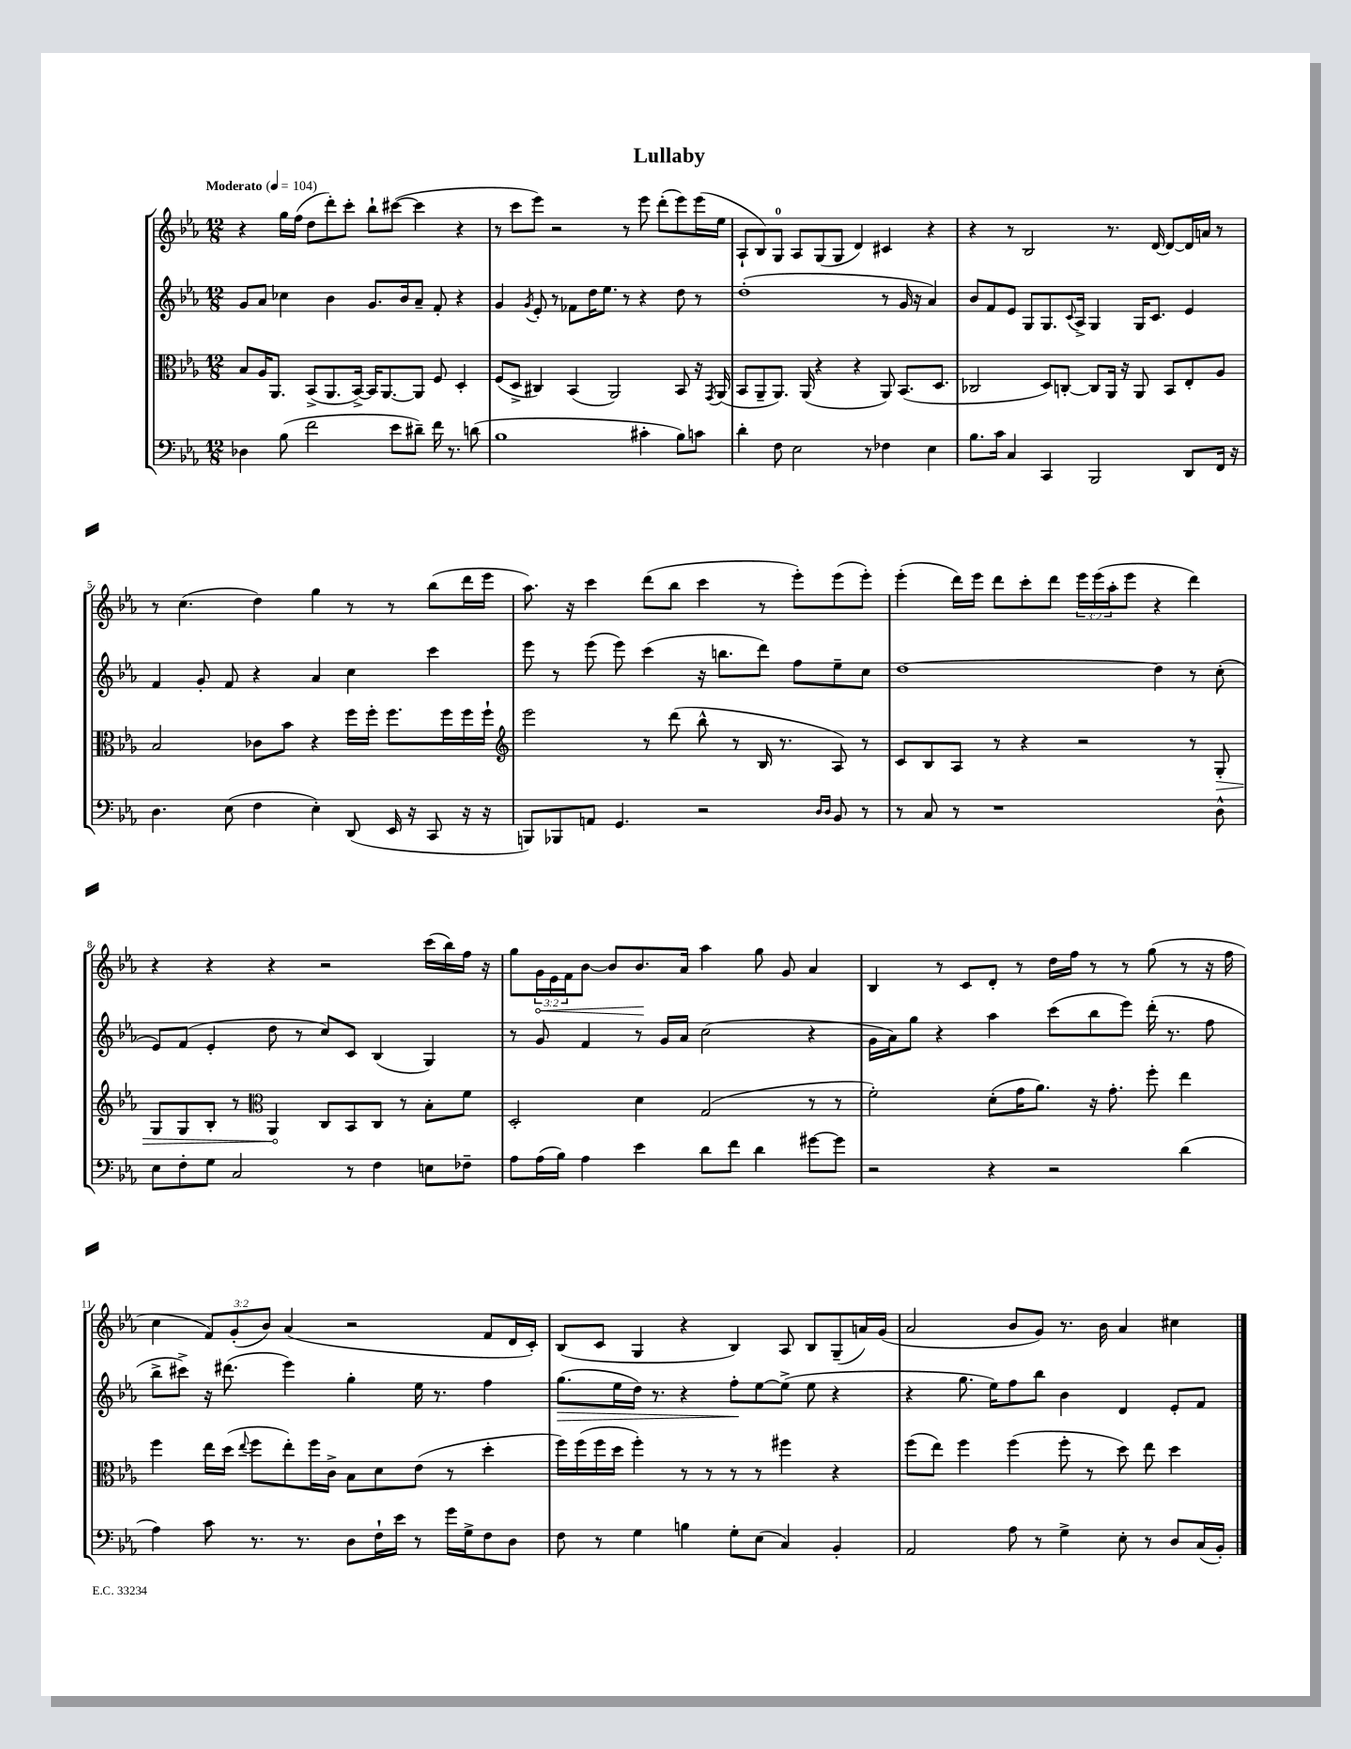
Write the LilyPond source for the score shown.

\header { title = "Lullaby" }
<<
\new StaffGroup <<
\new Staff = "s0" {
    \clef treble \key ees \major \numericTimeSignature \time 12/8 \override Staff.TupletNumber.text = #tuplet-number::calc-fraction-text \tempo "Moderato" 4 = 104
    r4 g''16 f''16( d''8 d'''8-.) c'''8-. bes''8-! cis'''8~( cis'''4 r4 |
    r8 c'''8 ees'''8) r2 r8 ees'''8 d'''8-.( ees'''8) ees'''16( ees''16 |
    aes8-! bes8) g8-0 aes8 g8( g8 d'4) cis'4 r4 |
    r4 r8 bes2 r8. d'16~ d'8~ d'16 a'16 r8 |
    r8 c''4.( d''4) g''4 r8 r8 bes''8( d'''16 ees'''16 |
    aes''8.) r16 c'''4 d'''8( bes''8 c'''4 r8 ees'''8-.) ees'''8( ees'''8-.) |
    ees'''4-.( d'''16) ees'''16 d'''8 c'''8-. d'''8 \tuplet 3/2 { ees'''16 ees'''16( aes''16-. } ees'''8 r4 d'''4) |
    r4 r4 r4 r2 c'''16( bes''16) f''16 r16 |
    g''8 \tuplet 3/2 { \once \override Hairpin.circled-tip = ##t g'16\< ees'16 f'16 } bes'8~ bes'8 bes'8.\! aes'16 aes''4 g''8 g'8 aes'4 |
    bes4 r8 c'8 d'8-. r8 d''16 f''16 r8 r8 g''8( r8 r16 f''16 |
    c''4 \tuplet 3/2 { f'8) g'8-.( bes'8) } aes'4( r2 f'8 d'16 c'16-.) |
    bes8( c'8 g4 r4 bes4) aes8 bes8 g8--( a'16) g'16( |
    aes'2 bes'8 g'8) r8. bes'16 aes'4 cis''4 \bar "|." |
}
\new Staff = "s1" {
    \clef treble \key ees \major \numericTimeSignature \time 12/8
    g'8 aes'8 ces''4 bes'4 g'8. bes'16 aes'8-- f'8-. r4 |
    g'4 \acciaccatura { g'8 } ees'8-. r8 fes'8 d''16 ees''8. r8 r4 d''8 r8 |
    d''1-.( r8 g'16 r16 aes'4) |
    bes'8 f'8 ees'8 g8 g8. \appoggiatura { c'8 } aes16-> g4 g16 c'8. ees'4 |
    f'4 g'8-. f'8 r4 aes'4 c''4 c'''4 |
    ees'''8 r8 ees'''8( ees'''8) c'''4( r16 b''8. d'''8) f''8 ees''8-- c''8 |
    d''1~ d''4 r8 c''8-.( |
    ees'8) f'8( ees'4-. d''8 r8 c''8) c'8 bes4( g4) |
    r8 g'8 f'4 r8 g'16 aes'16 c''2( r4 |
    g'16 aes'16) g''8 r4 aes''4 c'''8( bes''8 ees'''8) d'''16-.( r8. f''8 |
    bes''8-> cis'''8->) r16 dis'''8.( ees'''4) g''4-. ees''16 r8. f''4 |
    g''8.\>( ees''16 d''16) r8. r4 f''8-.\! ees''8~ ees''8->( ees''8 r4 |
    r4 g''8. ees''16) f''8 bes''8 bes'4 d'4 ees'8-. f'8 \bar "|." |
}
\new Staff = "s2" {
    \clef alto \key ees \major \numericTimeSignature \time 12/8
    bes8 aes16 aes,8. bes,8->( aes,8. bes,16~->) bes,16 aes,8.~ aes,8 f8 d4-. |
    f8( d8-> cis4) bes,4( aes,2) bes,8 r16 \acciaccatura { g,8 } aes,16( |
    bes,8 aes,8-- aes,8.) aes,16( r4 r4 aes,8) bes,8.( d8. |
    ces2 d8) c8~-. c8 aes,16 r16 aes,8 bes,8 ees8-. aes8 |
    bes2 ces'8 bes'8 r4 f''16 f''16-. f''8. f''16 f''16 f''16-! |
    \clef treble ees'''2 r8 d'''8( bes''8-^ r8 bes16 r8. aes8) r8 |
    c'8 bes8 aes8 r8 r4 r2 r8 \once \override Hairpin.circled-tip = ##t g8-.\> |
    g8 g8 bes8-. r8 \clef alto aes,4\! c8 bes,8 c8 r8 bes8-. f'8 |
    d2-. d'4 g2( r8 r8 |
    f'2-.) d'8-.( g'16 aes'8.) r16 g'8.-. f''8-. ees''4 |
    f''4 ees''16 d''16( \appoggiatura { ees''8 } f''8 ees''8-.) f''16 c'16-> bes8 d'8 ees'8( r8 d''4-. |
    f''16) f''16( f''16 d''16 f''4-.) r8 r8 r8 r8 fis''4 r4 |
    f''8( ees''8) f''4 f''4( f''8-. r8 d''8) ees''8 d''4 \bar "|." |
}
\new Staff = "s3" {
    \clef bass \key ees \major \numericTimeSignature \time 12/8
    des4 bes8( f'2 ees'8 dis'8--) f'16 r8. d'8( |
    bes1 cis'4-. bes8) c'8 |
    d'4-. f8 ees2 r8 fes4 ees4 |
    bes8. c'16 c4 c,4 bes,,2 d,8 f,16 r16 |
    d4. ees8( f4 ees4-.) d,8( ees,16 r16 c,8 r16 r16 |
    b,,8) bes,,8 a,8 g,4. r2 \grace { d16 d16 } bes,8 r8 |
    r8 c8 r8 r1 d8-^ |
    ees8 f8-. g8 c2 r8 f4 e8 fes8-- |
    aes8 aes16( bes16) aes4 ees'4 d'8 f'8 d'4 gis'8~ gis'8 |
    r2 r4 r2 d'4( |
    aes4) c'8 r8. r8. d8 f16-! ees'16 r8 g'16 g16-> f8 d8 |
    f8 r8 g4 b4 g8-. ees8( c4) bes,4-. |
    aes,2 aes8 r8 g4-> ees8-. r8 d8 c16( bes,16-.) \bar "|." |
}
>>
>>
